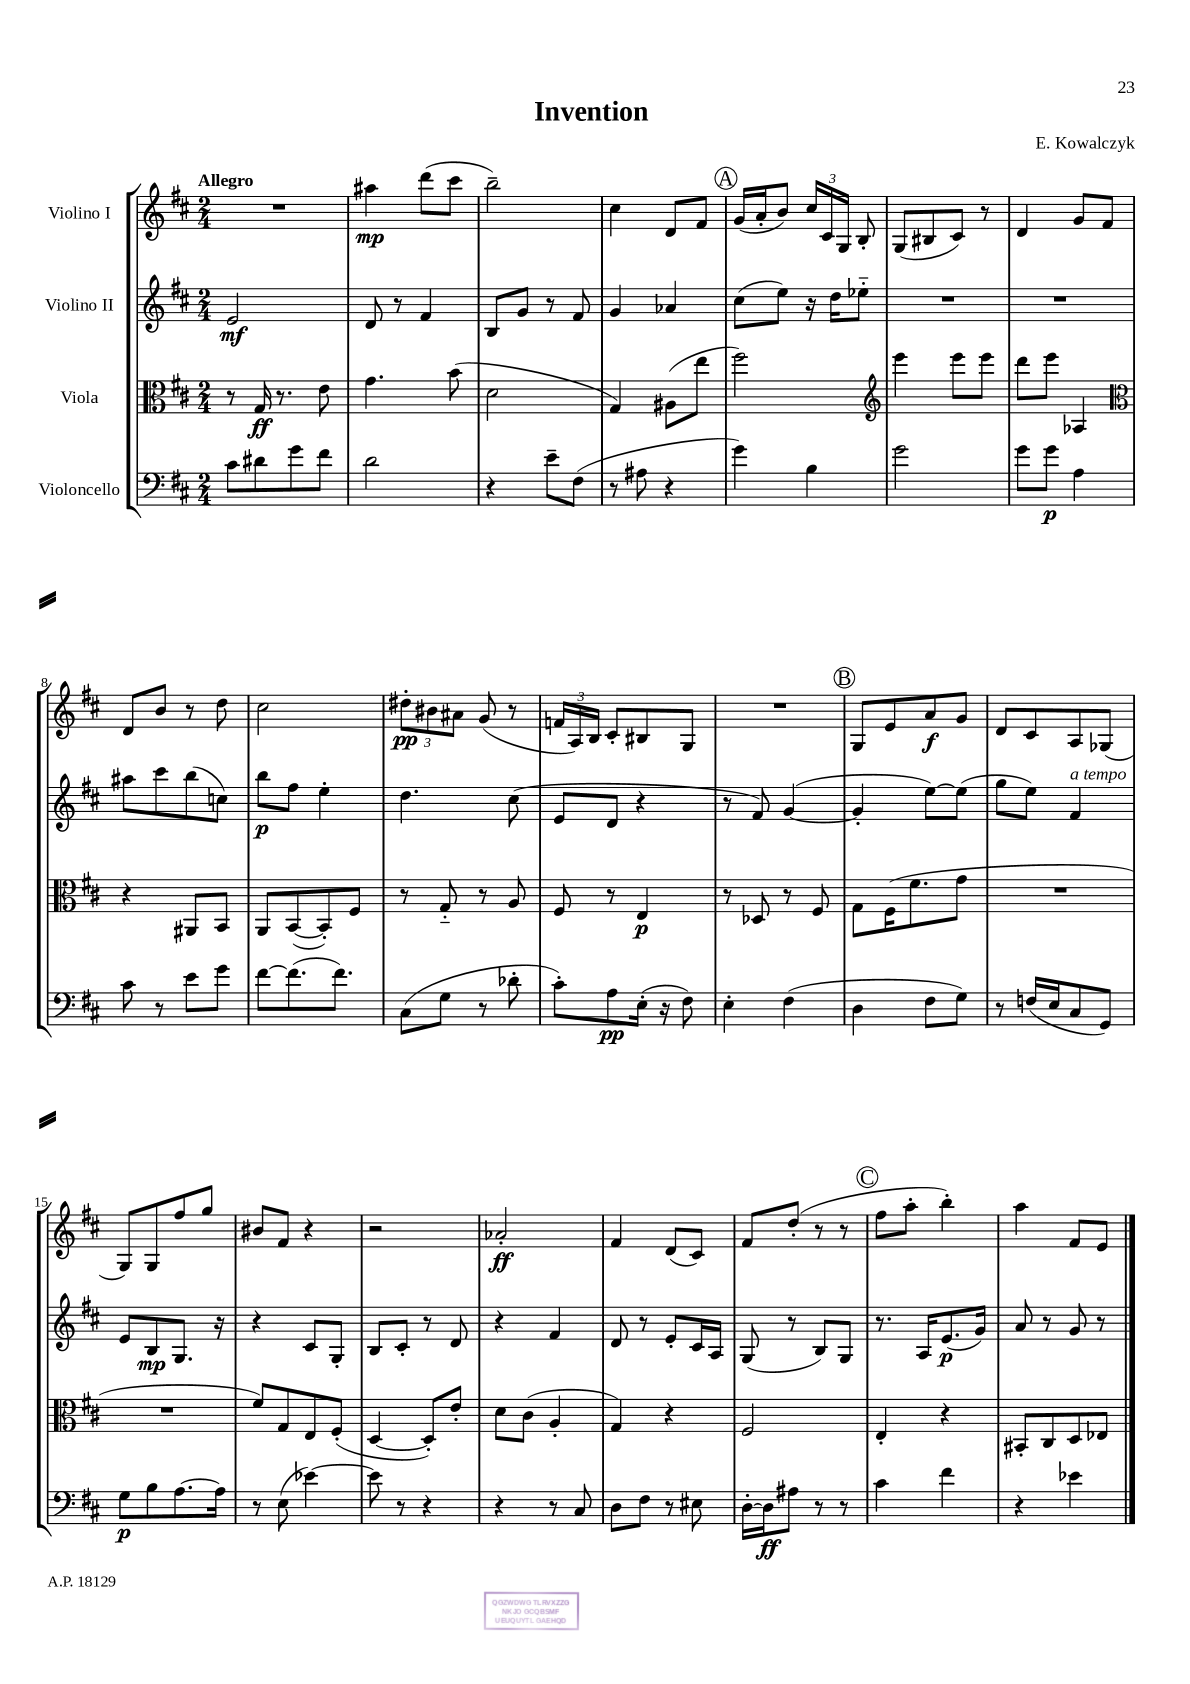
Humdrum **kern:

**kern	**dynam	**kern	**dynam	**kern	**dynam	**kern	**dynam
*part4	*part4	*part3	*part3	*part2	*part2	*part1	*part1
*staff4	*staff4	*staff3	*staff3	*staff2	*staff2	*staff1	*staff1
*I"Violoncello	*	*I"Viola	*	*I"Violino II	*	*I"Violino I	*
*clefF4	*	*clefC3	*	*clefG2	*	*clefG2	*
*k[f#c#]	*	*k[f#c#]	*	*k[f#c#]	*	*k[f#c#]	*
*M2/4	*	*M2/4	*	*M2/4	*	*M2/4	*
=1	=1	=1	=1	=1	=1	=1	=1
!	!	!	!	!	!	!LO:TX:a:B:t=Allegro	!
8c#\L	.	8r	.	2e/	mf	2r	.
8d#X\	.	16G/	ff	.	.	.	.
.	.	8.r	.	.	.	.	.
8g\	.	.	.	.	.	.	.
8f#\J	.	8e\	.	.	.	.	.
=2	=2	=2	=2	=2	=2	=2	=2
2d\	.	4.g\	.	8d/	.	4aa#X\	mp
.	.	.	.	8r	.	.	.
.	.	.	.	4f#/	.	(8ddd\L	.
.	.	(8b\	.	.	.	8ccc#\J	.
=3	=3	=3	=3	=3	=3	=3	=3
4r	.	2d\	.	8B/L	.	2bb~\)	.
.	.	.	.	8g/J	.	.	.
8e~\L	.	.	.	8r	.	.	.
(8F#\J	.	.	.	8f#/	.	.	.
=4	=4	=4	=4	=4	=4	=4	=4
8r	.	4G/)	.	4g/	.	4cc#\	.
8A#X\	.	.	.	.	.	.	.
4r	.	(8A#X\L	.	4a-X/	.	8d/L	.
.	.	8ee\J	.	.	.	8f#/J	.
!!LO:REH:place=s1:t=A
=5	=5	=5	=5	=5	=5	=5	=5
4g\)	.	2ff#\)	.	(8cc#\L	.	(16g/LL	.
.	.	.	.	.	.	16a'/J	.
.	.	.	.	8ee\J)	.	8b/J)	.
4B\	.	.	.	16r	.	24cc#/LL	.
.	.	.	.	.	.	24c#/	.
.	.	.	.	16dd\KL	.	.	.
.	.	.	.	.	.	24G/JJ	.
.	.	.	.	8ee-X\J	.	8B'/	.
=6	=6	=6	=6	=6	=6	=6	=6
*	*	*clefG2	*	*	*	*	*
2g\	.	4eee\	.	2r	.	(8G/L	.
.	.	.	.	.	.	8B#X/	.
.	.	8eee\L	.	.	.	8c#/J)	.
.	.	8eee\J	.	.	.	8r	.
=7	=7	=7	=7	=7	=7	=7	=7
8g\L	.	8ddd\L	.	2r	.	4d/	.
8g\J	p	8eee\J	.	.	.	.	.
4A\	.	4A-X/	.	.	.	8g/L	.
.	.	.	.	.	.	8f#/J	.
!!LO:LB:g=z
=8	=8	=8	=8	=8	=8	=8	=8
*	*	*clefC3	*	*	*	*	*
8c#\	.	4r	.	8aa#X\L	.	8d/L	.
8r	.	.	.	8ccc#\	.	8b/J	.
8e\L	.	8AA#X/L	.	(8bb\	.	8r	.
8g\J	.	8BB/J	.	8ccn\J)	.	8dd\	.
=9	=9	=9	=9	=9	=9	=9	=9
[8f#\L	.	8AA/L	.	8bb\L	p	2cc#\	.
(8.f#\]	.	([8BB/	.	8ff#\J	.	.	.
.	.	8BB'/])	.	4ee'\	.	.	.
8.f#\J)	.	.	.	.	.	.	.
.	.	8F#/J	.	.	.	.	.
=10	=10	=10	=10	=10	=10	=10	=10
(8C#\L	.	8r	.	4.dd\	.	12dd#X'\L	pp
.	.	.	.	.	.	12b#X\	.
8G\J	.	8G/	.	.	.	.	.
.	.	.	.	.	.	12a#X\J	.
8r	.	8r	.	.	.	(8g/	.
8d-X'\	.	8A/	.	(8cc#\	.	8r	.
=11	=11	=11	=11	=11	=11	=11	=11
8c#'\L)	.	8F#/	.	8e/L	.	24fn/LL	.
.	.	.	.	.	.	24A/)	.
.	.	.	.	.	.	24B/JJ	.
8A\	pp	8r	.	8d/J	.	8c#'/L	.
(16E'\Jk	.	4E/	p	4r	.	8B#X/	.
16r	.	.	.	.	.	.	.
8F#\)	.	.	.	.	.	8G/J	.
=12	=12	=12	=12	=12	=12	=12	=12
4E'\	.	8r	.	8r	.	2r	.
.	.	8D-X/	.	8f#/)	.	.	.
(4F#\	.	8r	.	([4g/	.	.	.
.	.	8F#/	.	.	.	.	.
!!LO:REH:place=s1:t=B
=13	=13	=13	=13	=13	=13	=13	=13
4D\	.	8G\L	.	4g'/]	.	8G/L	.
.	.	(16F#\K	.	.	.	8e/	.
.	.	8.f#\	.	.	.	.	.
8F#\L	.	.	.	[8ee\L)	.	8a/	f
8G\J)	.	8g\J	.	(8ee\J]	.	8g/J	.
=14	=14	=14	=14	=14	=14	=14	=14
8r	.	2r	.	8gg\L	.	8d/L	.
(16Fn/LL	.	.	.	8ee\J)	.	8c#/	.
16E/J	.	.	.	.	.	.	.
!	!	!	!	!LO:TX:a:i:t=a tempo	!	!	!
8C#/	.	.	.	4f#/	.	8A/	.
8GG/J)	.	.	.	.	.	(8G-X/J	.
!!LO:LB:g=z
=15	=15	=15	=15	=15	=15	=15	=15
8G\L	p	2r	.	8e/L	.	8G/L)	.
8B\	.	.	.	8B/	mp	8G/	.
[8.A\	.	.	.	8.G/J	.	8ff#/	.
.	.	.	.	.	.	8gg/J	.
16A\Jk]	.	.	.	16r	.	.	.
=16	=16	=16	=16	=16	=16	=16	=16
8r	.	8f#/L)	.	4r	.	8b#X/L	.
(8E\	.	8G/	.	.	.	8f#/J	.
[4e-X\)	.	8E/	.	8c#/L	.	4r	.
.	.	(8F#'/J	.	8G'/J	.	.	.
=17	=17	=17	=17	=17	=17	=17	=17
8e-\]	.	[4D/	.	8B/L	.	2r	.
8r	.	.	.	8c#'/J	.	.	.
4r	.	8D'/L])	.	8r	.	.	.
.	.	8e'/J	.	8d/	.	.	.
=18	=18	=18	=18	=18	=18	=18	=18
4r	.	8d\L	.	4r	.	2a-X'/	ff
.	.	(8c#\J	.	.	.	.	.
8r	.	4A'/	.	4f#/	.	.	.
8C#/	.	.	.	.	.	.	.
=19	=19	=19	=19	=19	=19	=19	=19
8D\L	.	4G/)	.	8d/	.	4f#/	.
8F#\J	.	.	.	8r	.	.	.
8r	.	4r	.	8e'/L	.	(8d/L	.
8E#X\	.	.	.	16c#/L	.	8c#/J)	.
.	.	.	.	16A/JJ	.	.	.
=20	=20	=20	=20	=20	=20	=20	=20
[16D'\LL	.	2F#/	.	(8G/	.	8f#/L	.
16D\J]	ff	.	.	.	.	.	.
8A#X\J	.	.	.	8r	.	(8dd'/J	.
8r	.	.	.	8B/L)	.	8r	.
8r	.	.	.	8G/J	.	8r	.
!!LO:REH:place=s1:t=C
=21	=21	=21	=21	=21	=21	=21	=21
4c#\	.	4E'/	.	8.r	.	8ff#\L	.
.	.	.	.	.	.	8aa'\J	.
.	.	.	.	16A/KL	.	.	.
4f#\	.	4r	.	(8.e/	p	4bb'\)	.
.	.	.	.	16g/Jk)	.	.	.
=22	=22	=22	=22	=22	=22	=22	=22
4r	.	8BB#X'/L	.	8a/	.	4aa\	.
.	.	8C#/	.	8r	.	.	.
4e-X\	.	8D/	.	8g/	.	8f#/L	.
.	.	8E-X/J	.	8r	.	8e/J	.
==	==	==	==	==	==	==	==
*-	*-	*-	*-	*-	*-	*-	*-
